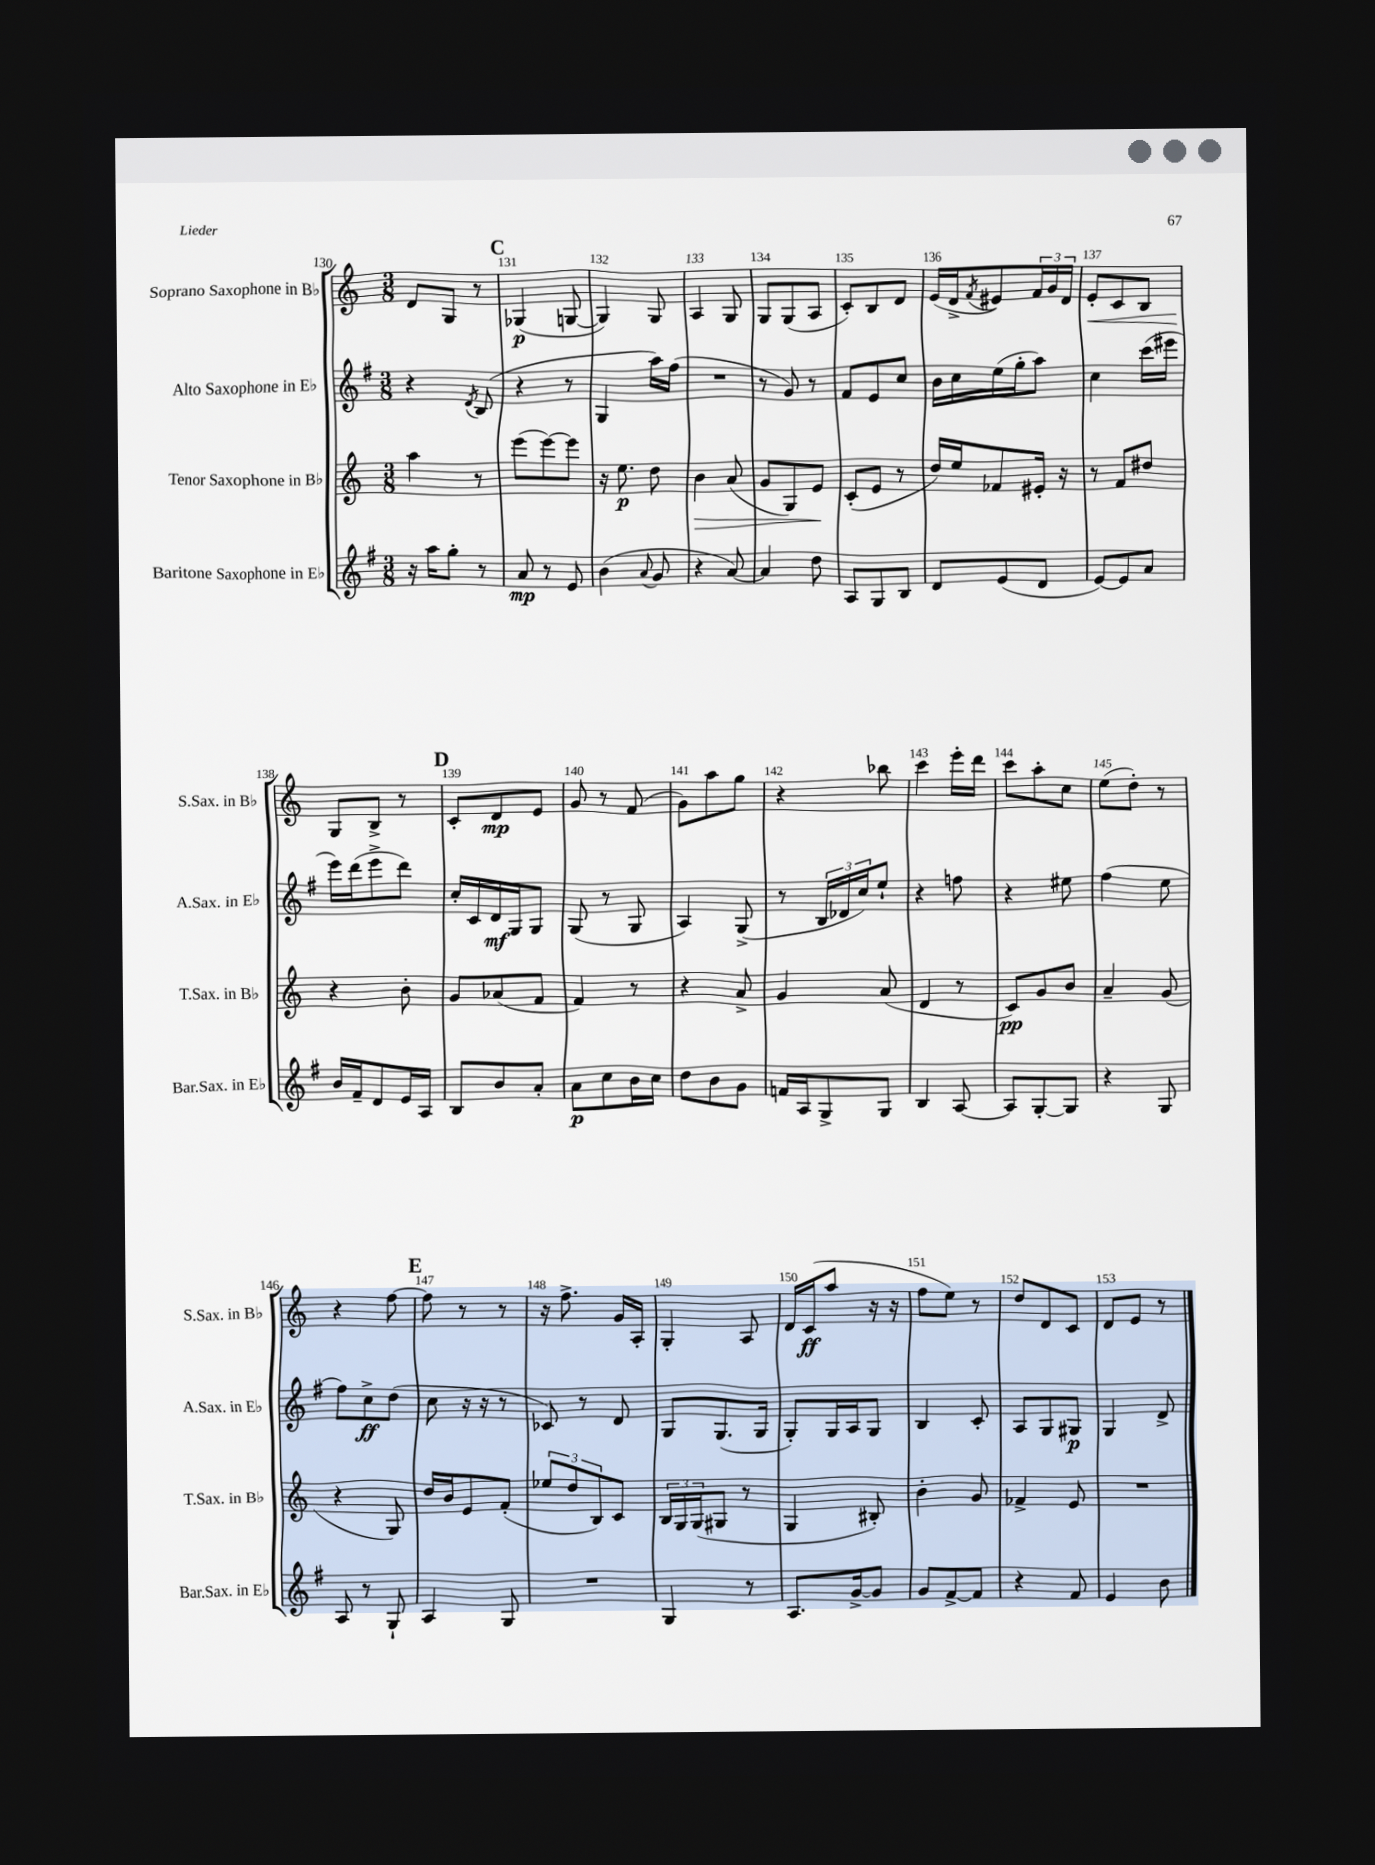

**kern	**dynam	**kern	**dynam	**kern	**dynam	**kern	**dynam
*part4	*part4	*part3	*part3	*part2	*part2	*part1	*part1
*staff4	*staff4	*staff3	*staff3	*staff2	*staff2	*staff1	*staff1
*I"Baritone Saxophone in E♭	*	*I"Tenor Saxophone in B♭	*	*I"Alto Saxophone in E♭	*	*I"Soprano Saxophone in B♭	*
*I'Bar.Sax. in E♭	*	*I'T.Sax. in B♭	*	*I'A.Sax. in E♭	*	*I'S.Sax. in B♭	*
*clefG2	*	*clefG2	*	*clefG2	*	*clefG2	*
*k[f#]	*	*k[]	*	*k[f#]	*	*k[]	*
*M3/8	*	*M3/8	*	*M3/8	*	*M3/8	*
=130	=130	=130	=130	=130	=130	=130	=130
16r	.	4aa\	.	4r	.	8d/L	.
16aa\KL	.	.	.	.	.	.	.
8gg'\J	.	.	.	.	.	8G/J	.
.	.	.	.	8qd/	.	.	.
8r	.	8r	.	(8B/	.	8r	.
!!LO:REH:place=s1:t=C
=131	=131	=131	=131	=131	=131	=131	=131
8a/	mp	(8eee\L	.	4r	.	(4G-X/	p
8r	.	[8eee\)	.	.	.	.	.
8e/	.	8eee\J]	.	8r	.	[8Gn/	.
=132	=132	=132	=132	=132	=132	=132	=132
(4b\	.	16r	.	4G/	.	4G/])	.
.	.	8.ee\	p	.	.	.	.
8qqa/	.	.	.	.	.	.	.
8g/	.	8dd\	.	16aa\LL)	.	8G/	.
.	.	.	.	(16ff#\JJ	.	.	.
=133	=133	=133	=133	=133	=133	=133	=133
!	!	!	!LO:HP:b	!	!	!	!
4r	.	4b\	>	4.r	.	4A/	.
[8a/)	.	(8a/	.	.	.	8G/	.
=134	=134	=134	=134	=134	=134	=134	=134
4a/]	.	8g/L	.	8r	.	8G/L	.
.	.	8G/)	.	8g/)	.	(8G/	.
8dd\	.	8e/J	.	8r	.	8A/J	.
.	.	.	]	.	.	.	.
=135	=135	=135	=135	=135	=135	=135	=135
8A/L	.	(8c'/L	.	8f#/L	.	8c'/L)	.
8G/	.	8e/J	.	8e/	.	8B/	.
8B/J	.	8r	.	8cc/J	.	8d/J	.
=136	=136	=136	=136	=136	=136	=136	=136
8d/L	.	16dd/LL)	.	16b\LL	.	(16e/LL	.
.	.	16ee/J	.	16cc\	.	16d^/J	.
.	.	.	.	.	.	8qf/	.
(8e/	.	8f-X/	.	(16ee\	.	8e#X/)	.
.	.	.	.	16gg'\J	.	.	.
8d/J	.	16e#X'/Jk	.	8aa\J)	.	24f/L	.
.	.	.	.	.	.	24g/	.
.	.	16r	.	.	.	.	.
.	.	.	.	.	.	24d/JJ	.
=137	=137	=137	=137	=137	=137	=137	=137
!	!	!	!	!	!	!	!LO:HP:b
[8e/L)	.	8r	.	4cc\	.	8e'/L	<
8e/]	.	8f/L	.	.	.	8c/	.
8a/J	.	8dd#X/J	.	(16ccc\LL	.	8B/J	.
.	.	.	.	16eee#X\JJ	.	.	.
!!LO:LB:g=z
=138	=138	=138	=138	=138	=138	=138	=138
16b/LL	.	4r	.	16eee\LL)	.	8G/L	.
16f#~/J	.	.	.	(16ddd\J	.	.	.
8d/	.	.	.	8eee^\	.	8B^/J	[
16e/L	.	8b'\	.	8ddd\J)	.	8r	.
16A/JJ	.	.	.	.	.	.	.
!!LO:REH:place=s1:t=D
=139	=139	=139	=139	=139	=139	=139	=139
8B/L	.	8g/L	.	16cc'/LL	.	8c'/L	.
.	.	.	.	16c/	.	.	.
8b/	.	(8a-X/	.	16d/	mf	8d/	mp
.	.	.	.	16G/J	.	.	.
8a'/J	.	8f/J	.	8G/J	.	8e/J	.
=140	=140	=140	=140	=140	=140	=140	=140
8a\L	p	4f/)	.	(8G/	.	8g/	.
8cc\	.	.	.	8r	.	8r	.
16b\L	.	8r	.	8G/	.	(8f/	.
16cc\JJ	.	.	.	.	.	.	.
=141	=141	=141	=141	=141	=141	=141	=141
8dd\L	.	4r	.	4A/)	.	8g\L)	.
8b\	.	.	.	.	.	8aa\	.
8g\J	.	8a^/	.	(8G^/	.	8gg\J	.
=142	=142	=142	=142	=142	=142	=142	=142
16fn/LL	.	4g/	.	8r	.	4r	.
16A/J	.	.	.	.	.	.	.
8G^/	.	.	.	24B/LL	.	.	.
.	.	.	.	24d-X/	.	.	.
.	.	.	.	24cc/J)	.	.	.
8G/J	.	(8a/	.	8ee`/J	.	8bb-X\	.
=143	=143	=143	=143	=143	=143	=143	=143
4B/	.	4d/	.	4r	.	4ccc\	.
[8A/	.	8r	.	8ffn\	.	16eee'\LL	.
.	.	.	.	.	.	16ddd\JJ	.
=144	=144	=144	=144	=144	=144	=144	=144
8A/L]	.	8c/L)	pp	4r	.	8ccc\L	.
[8G'/	.	8g/	.	.	.	8aa'\	.
8G/J]	.	8b/J	.	8ee#X\	.	8cc\J	.
=145	=145	=145	=145	=145	=145	=145	=145
4r	.	4a~/	.	(4ff#\	.	(8ee\L	.
.	.	.	.	.	.	8dd'\J)	.
8G/	.	(8g/	.	8ee\	.	8r	.
!!LO:LB:g=z
=146	=146	=146	=146	=146	=146	=146	=146
8A/	.	4r	.	8ff#\L)	.	4r	.
8r	.	.	.	8cc^\	ff	.	.
8G`/	.	8G/)	.	(8dd\J	.	[8ff\	.
!!LO:REH:place=s1:t=E
=147	=147	=147	=147	=147	=147	=147	=147
4A/	.	16dd/LL	.	8cc\	.	8ff\]	.
.	.	16b/J	.	.	.	.	.
.	.	8e/	.	16r	.	8r	.
.	.	.	.	16r	.	.	.
8G/	.	(8f'/J	.	8r	.	8r	.
=148	=148	=148	=148	=148	=148	=148	=148
4.r	.	12ee-X/L	.	8c-X/)	.	16r	.
.	.	.	.	.	.	8.ff^\	.
.	.	12dd/	.	.	.	.	.
.	.	.	.	8r	.	.	.
.	.	12B/)	.	.	.	.	.
.	.	8c/J	.	8d/	.	16g/LL	.
.	.	.	.	.	.	16A'/JJ	.
=149	=149	=149	=149	=149	=149	=149	=149
4G/	.	24B/LL	.	8G/L	.	4G'/	.
.	.	24G/	.	.	.	.	.
.	.	(24G/J	.	.	.	.	.
.	.	8G#X/J	.	(8.G/	.	.	.
8r	.	8r	.	.	.	8A/	.
.	.	.	.	16G/Jk	.	.	.
=150	=150	=150	=150	=150	=150	=150	=150
8.A/L	.	4G/	.	8G'/L)	.	16d/LL	.
.	.	.	.	.	.	(16c/J	ff
.	.	.	.	16G/L	.	8aa/J	.
[16g^/k	.	.	.	16A/J	.	.	.
8g/J]	.	8B#X'/)	.	8G/J	.	16r	.
.	.	.	.	.	.	16r	.
=151	=151	=151	=151	=151	=151	=151	=151
8g/L	.	4b'\	.	4B/	.	8ff\L	.
[8f#^/	.	.	.	.	.	8ee\J)	.
8f#/J]	.	8g/	.	8c'/	.	8r	.
=152	=152	=152	=152	=152	=152	=152	=152
4r	.	4f-X^/	.	8A/L	.	8dd/L	.
.	.	.	.	8G/	.	8d/	.
8f#/	.	8e/	.	8G#X/J	p	8c/J	.
=153	=153	=153	=153	=153	=153	=153	=153
4e/	.	4.r	.	4G/	.	8d/L	.
.	.	.	.	.	.	8e/J	.
8b\	.	.	.	8d^/	.	8r	.
==	==	==	==	==	==	==	==
*-	*-	*-	*-	*-	*-	*-	*-
